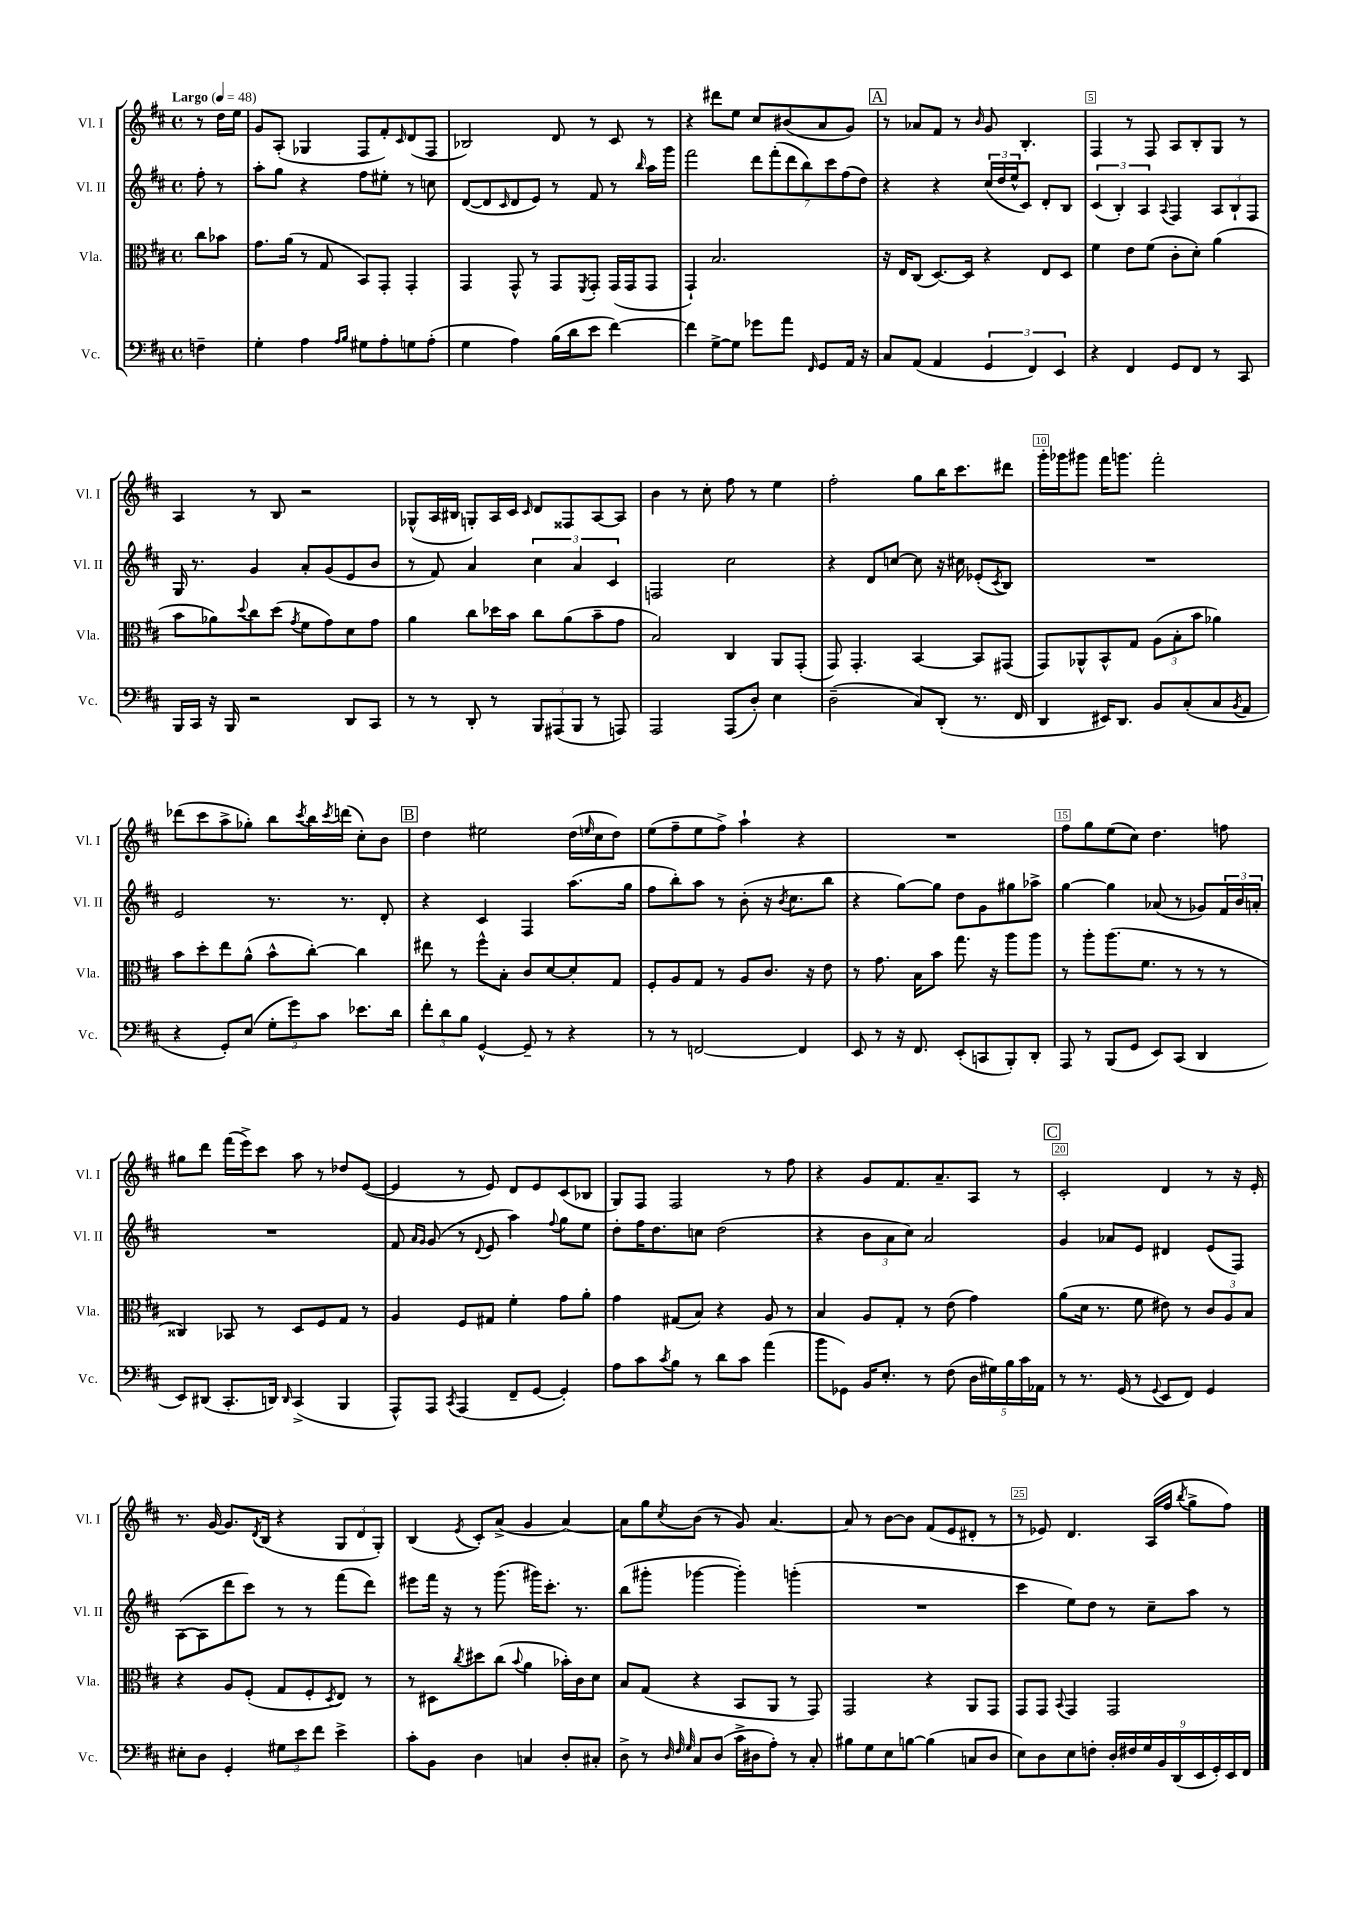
<<
\new StaffGroup <<
\new Staff = "s0" \with { instrumentName = "Vl. I" shortInstrumentName = "Vl. I" } {
    \clef treble \key d \major \defaultTimeSignature \time 4/4 \partial 4 \tempo "Largo" 4 = 48
    r8 d''16 e''16 |
    g'8 a8-.( ges4 fis8 fis'8-.) \grace { cis'16 } d'8( fis8 |
    bes2) d'8 r8 cis'8 r8 |
    r4 dis'''8 e''8 cis''8 bis'8( a'8 g'8) |
    \mark \markup { \box "A" } r8 aes'8 fis'8 r8 \grace { b'16 } g'8 b4.-. |
    fis4 r8 fis8 a8 b8-. g8 r8 |
    a4 r8 b8 r2 |
    ges8-^( a16 bis16 g8-.) a16 cis'16 \grace { cis'16 } d'8 fisis8 a8~ a8 |
    b'4 r8 cis''8-. fis''8 r8 e''4 |
    fis''2-. g''8 b''16 cis'''8. dis'''8 |
    g'''16-. ges'''16 gis'''8 fis'''16 g'''8. fis'''2-. |
    des'''8( cis'''8 a''8-> ges''8-.) b''8 \acciaccatura { cis'''8 } b''16 \acciaccatura { cis'''8 } d'''16( cis''8-.) b'8 |
    \mark \markup { \box "B" } d''4 eis''2 d''16( \grace { e''16 } cis''16 d''8) |
    e''8( fis''8-- e''8 fis''8->) a''4-! r4 |
    R1 |
    fis''8 g''8 e''8( cis''8) d''4. f''8 |
    gis''8 d'''8 fis'''16( e'''16->) cis'''8 a''8 r8 des''8 e'8~( |
    e'4 r8 e'8) d'8 e'8 cis'8( bes8 |
    g8) fis8 fis2 r8 fis''8 |
    r4 g'8 fis'8. a'8.-- a8 r8 |
    \mark \markup { \box "C" } cis'2-. d'4 r8 r16 e'16-. |
    r8. g'16~ g'8. \acciaccatura { d'8 } b16( r4 \tuplet 3/2 { g8 d'8 g8-.) } |
    b4( \acciaccatura { e'8 } cis'8-.) a'8->( g'4 a'4~) |
    a'8 g''8 \acciaccatura { cis''8 } b'8( r8 g'8) a'4.~ |
    a'8 r8 b'8~ b'8 fis'8( e'8 dis'8-. r8 |
    r8 ees'8) d'4. a16( fis''16 \acciaccatura { b''8 } g''8-> fis''8) \bar "|." |
}
\new Staff = "s1" \with { instrumentName = "Vl. II" shortInstrumentName = "Vl. II" } {
    \clef treble \key d \major \defaultTimeSignature \time 4/4 \partial 4
    fis''8-. r8 |
    a''8-. g''8 r4 fis''8 eis''8-. r8 c''8 |
    d'8~( d'8 \grace { cis'16 } d'8 e'8) r8 fis'8 r8 \grace { b''16 } a''16 g'''16 |
    fis'''2 \tuplet 7/4 { d'''8 fis'''8-.( d'''8 b''8) cis'''8 fis''8( d''8) } |
    \mark \markup { \box "A" } r4 r4 \tuplet 3/2 { cis''16( d''16 e''16-^ } cis'8) d'8-. b8 |
    \tuplet 3/2 { cis'4( b4-.) a4 } \appoggiatura { a8 } fis4 \tuplet 3/2 { a8 b8-! fis8 } |
    g16 r8. g'4 a'8-. g'8( e'8 b'8 |
    r8 fis'8) a'4 \tuplet 3/2 { cis''4 a'4 cis'4 } |
    f2 cis''2 |
    r4 d'8 c''8~ c''8 r16 cis''16 ees'8-.( \acciaccatura { cis'8 } b8) |
    R1 |
    e'2 r8. r8. d'8-. |
    \mark \markup { \box "B" } r4 cis'4 fis4 a''8.( g''16 |
    fis''8 b''8-.) a''8 r8 b'8-.( r16 \acciaccatura { b'8 } cis''8. b''8 |
    r4 g''8~) g''8 d''8 g'8 gis''8 aes''8-> |
    g''4~ g''4 aes'8( r8 ges'8) \tuplet 3/2 { fis'16 b'16 a'16-. } |
    R1 |
    fis'8 \grace { a'16 g'16 } g'8( r8 \appoggiatura { d'8 } e'8 a''4) \appoggiatura { fis''8 } g''8 e''8 |
    d''8-. fis''16 d''8. c''8 d''2( |
    r4 \tuplet 3/2 { b'8 a'8 cis''8) } a'2 |
    \mark \markup { \box "C" } g'4 aes'8 e'8 dis'4 e'8( fis8) |
    a8~( a8 d'''8 cis'''8) r8 r8 fis'''8( d'''8) |
    eis'''8 fis'''16 r16 r8 g'''8.( gis'''16) cis'''8.-. r8. |
    b''8( gis'''8-. ges'''4~ ges'''4-.) g'''4-.( |
    R1 |
    cis'''4 e''8) d''8 r8 cis''8-- a''8 r8 \bar "|." |
}
\new Staff = "s2" \with { instrumentName = "Vla." shortInstrumentName = "Vla." } {
    \clef alto \key d \major \defaultTimeSignature \time 4/4 \partial 4
    cis''8 bes'8 |
    g'8. a'16( r8 g8 b,8) g,8-. g,4-. |
    g,4 g,8-^ r8 g,8 \acciaccatura { fis,8 } g,8-. g,16( g,16 g,8 |
    g,4-!) b2. |
    \mark \markup { \box "A" } r16 e16 cis8( d8.~) d16 r4 e8 d8 |
    fis'4 e'8 fis'8( cis'8-. d'8-.) a'4( |
    b'8 aes'8) \appoggiatura { d''8 } cis''8 d''8( \acciaccatura { g'8 } fis'8 g'8) d'8 g'8 |
    a'4 cis''8 des''16 b'16 cis''8 a'8( b'8-- g'8 |
    b2) cis4 a,8 g,8-.( |
    g,8) g,4.-. b,4~ b,8 gis,8( |
    g,8) aes,8-^ b,8-^ g8 \tuplet 3/2 { a8( b8-. b'8 } aes'4) |
    b'8 d''8-. e''8 a'8-^( b'8-^ cis''8~-.) cis''4 |
    \mark \markup { \box "B" } eis''8 r8 fis''8-^ b8-. cis'8 d'8~ d'8-. g8 |
    fis8-. a8 g8 r8 a8 cis'8. r16 e'8 |
    r8 g'8. b16 b'8 g''8. r16 a''8 a''8 |
    r8 a''8-. a''8.( fis'8. r8 r8 r8 |
    cisis4) bes,8 r8 d8 fis8 g8 r8 |
    a4 fis8 gis8 fis'4-. g'8 a'8-. |
    g'4 gis8( b8) r4 a8 r8 |
    b4 a8 g8-. r8 e'8( g'4) |
    \mark \markup { \box "C" } a'8( d'16 r8. fis'8 eis'8) r8 \tuplet 3/2 { cis'8 a8 b8 } |
    r4 a8 fis8-.( g8 fis8-. \acciaccatura { d8 } e8) r8 |
    r8 dis8 \acciaccatura { cis''8 } dis''8 cis''8( \appoggiatura { b'8 } a'4 bes'16-.) cis'16 d'8 |
    b8 g8( r4 b,8 a,8 r8 g,8) |
    g,2 r4 a,8 g,8 |
    g,8 g,8 \appoggiatura { b,8 } g,4 g,2 \bar "|." |
}
\new Staff = "s3" \with { instrumentName = "Vc." shortInstrumentName = "Vc." } {
    \clef bass \key d \major \defaultTimeSignature \time 4/4 \partial 4
    f4-- |
    g4-. a4 \grace { a16 b16 } gis8 a8-. g8 a8-.( |
    g4 a4) b16( d'16 e'8 fis'4~) |
    fis'4 g8~-> g8 ges'8 a'8 \grace { fis,16 } g,8 a,16 r16 |
    \mark \markup { \box "A" } cis8 a,8( a,4 \tuplet 3/2 { g,4 fis,4) e,4 } |
    r4 fis,4 g,8 fis,8 r8 cis,8 |
    b,,16 cis,16 r16 b,,16 r2 d,8 cis,8 |
    r8 r8 d,8-. r8 \tuplet 3/2 { b,,8 ais,,8( b,,8 } r8 a,,8) |
    a,,2 a,,8( d8-.) e4 |
    d2--( cis8) d,8-.( r8. fis,16 |
    d,4 eis,16) d,8. b,8 cis8-.( cis8 \acciaccatura { b,8 } a,8 |
    r4 g,8-.) e8( \tuplet 3/2 { g8-. g'8) cis'8 } ees'8. d'16 |
    \mark \markup { \box "B" } \tuplet 3/2 { fis'8-. d'8 b8 } g,4~-^ g,8-- r8 r4 |
    r8 r8 f,2~ f,4 |
    e,8 r8 r16 fis,8. e,8-.( c,8 b,,8-.) d,8-. |
    a,,8 r8 b,,8( g,8 e,8) cis,8( d,4 |
    e,8) dis,8( cis,8.-. d,16) \grace { d,16 } cis,4->( b,,4 |
    a,,8-^) a,,8 \acciaccatura { cis,8 } a,,4( fis,8-- g,8~ g,4-.) |
    a8 cis'8 \acciaccatura { cis'8 } b8 r8 d'8 cis'8 a'4( |
    b'8 ges,8) b,16 e8.-. r8 fis8( \tuplet 5/4 { d16 gis16) b16 cis'16 aes,16 } |
    \mark \markup { \box "C" } r8 r8. g,16( r8 \appoggiatura { g,8 } e,8 fis,8) g,4 |
    eis8-. d8 g,4-. \tuplet 3/2 { gis8 e'8 fis'8 } e'4-> |
    cis'8-. b,8 d4 c4 d8-. cis8-. |
    d8-> r8 \grace { d32 fis32 g32 } cis8 d8( cis'16-> dis16 a8-.) r8 cis8-. |
    bis8 g8 e8 b8~ b4( c8 d8 |
    e8) d8 e8 f8-. \tuplet 9/8 { d16-. fis16 g16 b,16 d,16( e,16 g,16-.) e,16 fis,16 } \bar "|." |
}
>>
>>
\layout { \context { \Score \override BarNumber.break-visibility = ##(#f #t #t) barNumberVisibility = #(every-nth-bar-number-visible 5) \override BarNumber.stencil = #(make-stencil-boxer 0.1 0.3 ly:text-interface::print) } }
